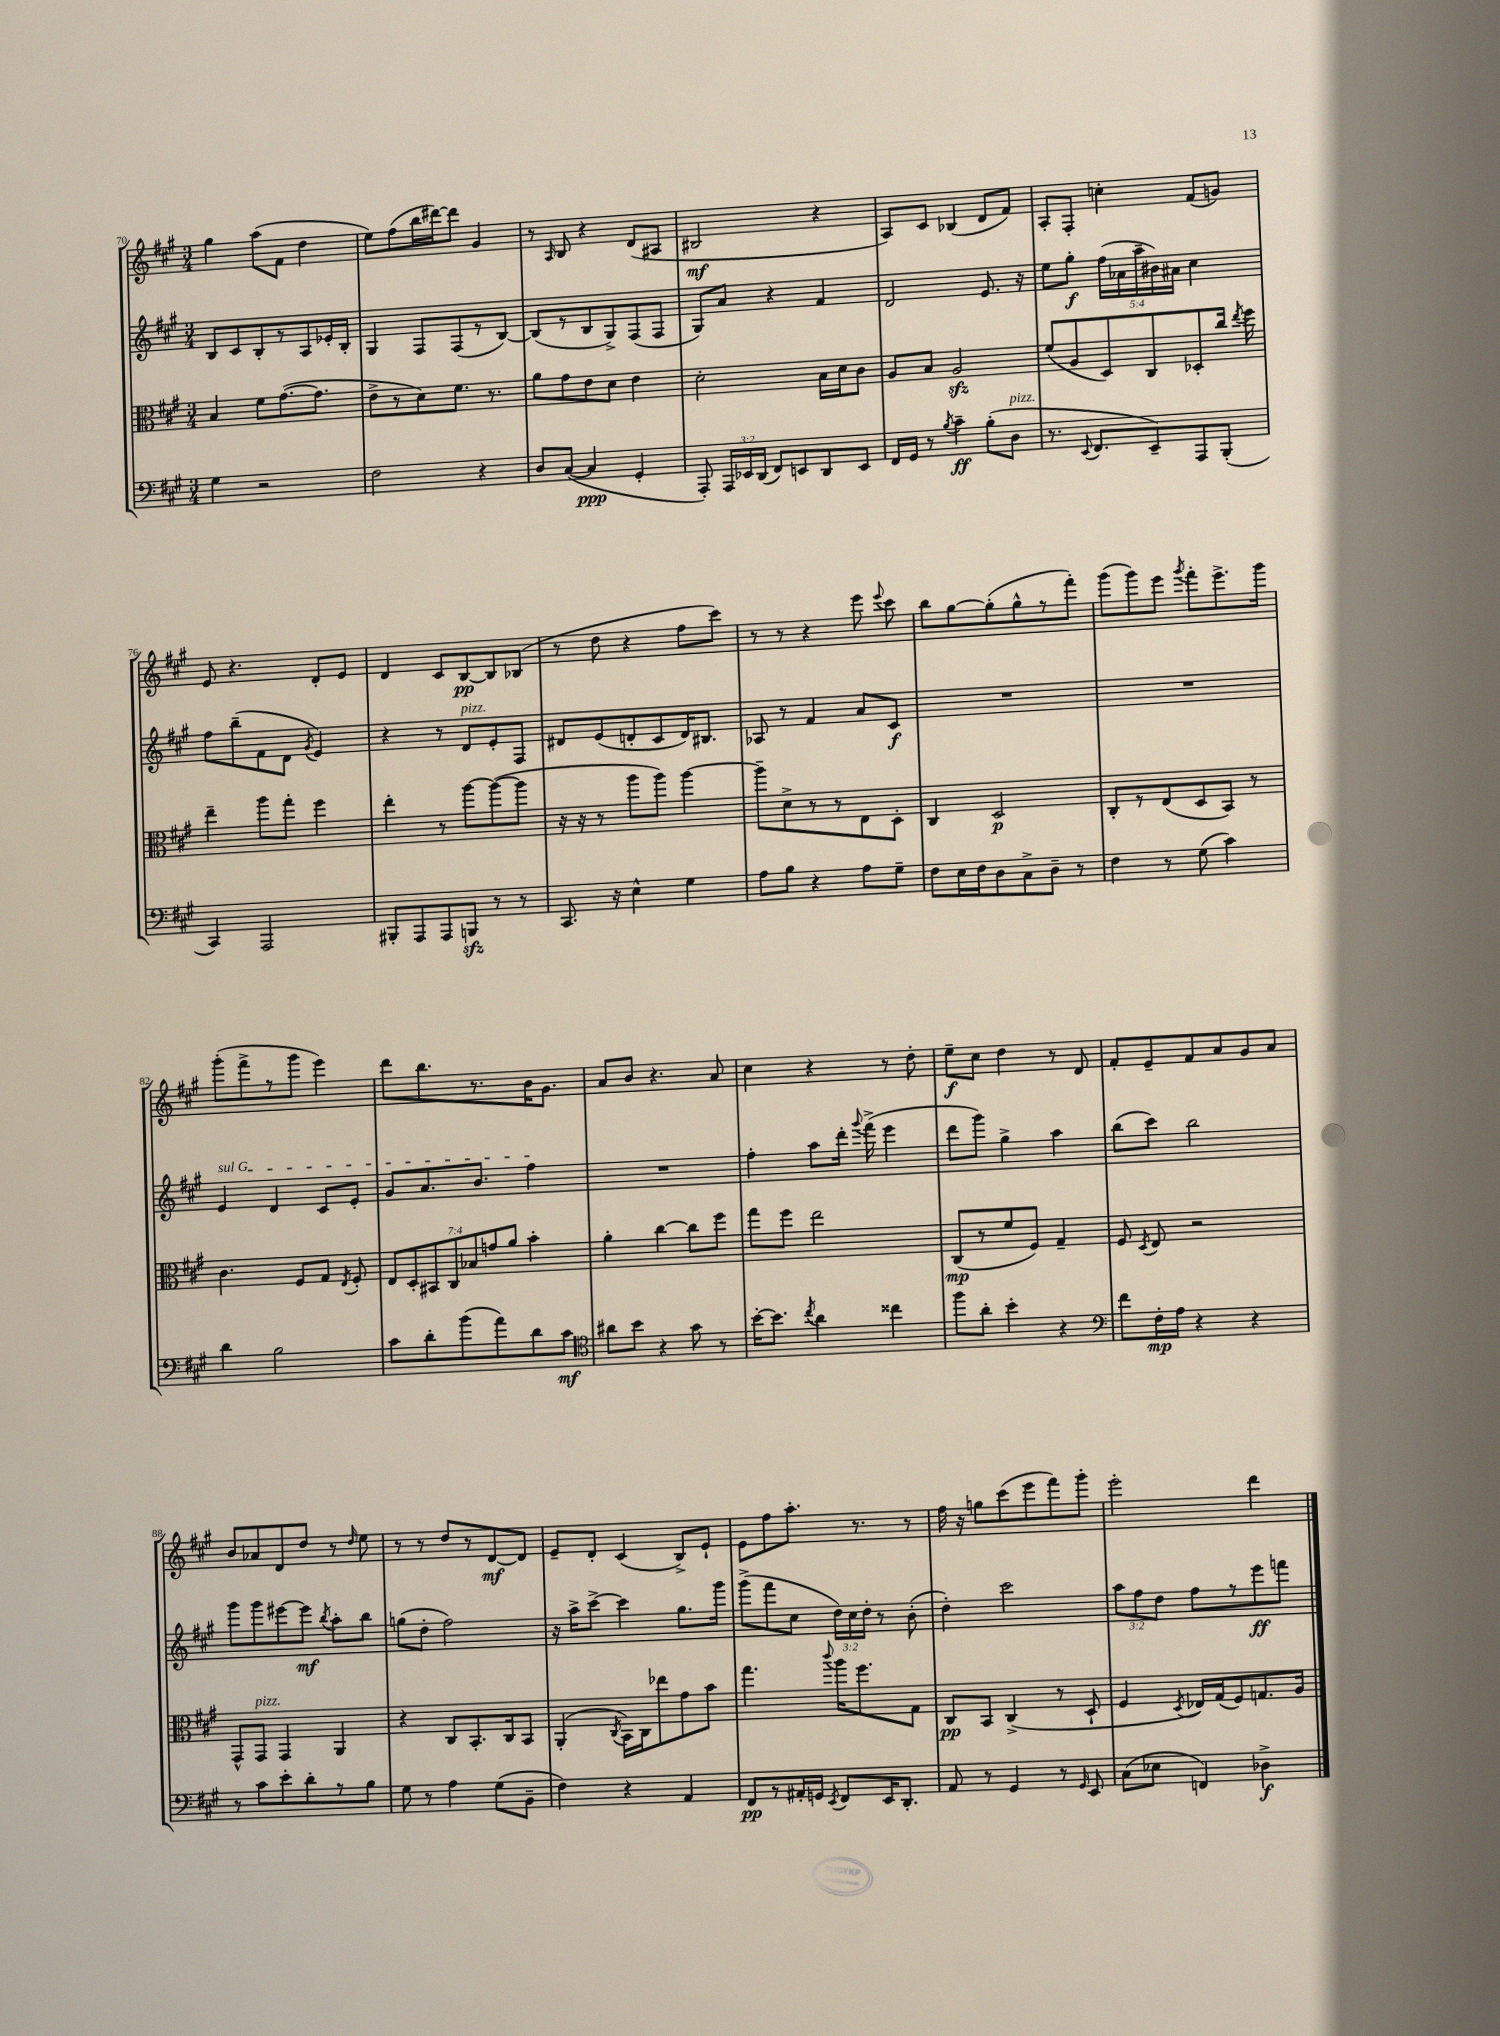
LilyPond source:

<<
\new StaffGroup <<
\new Staff = "s0" {
    \clef treble \key a \major \numericTimeSignature \time 3/4
    \autoBeamOff gis''4 a''8[( fis'8] d''4 |
    e''8[) fis''8( b''16 dis'''16~) dis'''8] gis'4 |
    r8 \grace { a16 } b8 r4 d'8[( ais8] |
    bis2\mf r4 |
    a8[) cis'8] bes4( d'8[ fis'8]) |
    a8[-. fis8]-. c''4-. fis'8[( g'8]) |
    e'8 r4. d'8[-. e'8] |
    d'4 cis'8[ b8~\pp b8 bes8]( |
    r8 d''8 r4 fis''8[ cis'''8]) |
    r8 r8 r4 e'''8 \appoggiatura { e'''8 } cis'''8 |
    b''8[ gis''8~ gis''8-.( gis''8-^ r8 fis'''8]-.) |
    gis'''8[( gis'''8) e'''8] \acciaccatura { gis'''8 } fis'''8[-. e'''8.-> gis'''16] |
    gis'''8[-.( fis'''8-> r8 gis'''8] e'''4) |
    d'''8[ b''8. r8. b'16 gis'8.] |
    a'8[ b'8] r4. a'8 |
    cis''4 r4 r8 d''8-. |
    e''8[--\f cis''8] d''4 r8 d'8 |
    fis'8[-. e'8-- fis'8 a'8 gis'8 a'8] |
    b'8[ aes'8 d'8 d''8] r8 \grace { d''16 } e''8 |
    r8 r8 d''8[ r8 d'8~\mf d'8] |
    e'8[-- d'8]-. cis'4( b8[->) e'8]-! |
    e'8[ fis''8 a''8.]-. r8. r8 |
    fis''16 r16 g''8[ cis'''8( e'''8 fis'''8) gis'''8]-. |
    e'''2-. d'''4 \bar "|." |
}
\new Staff = "s1" {
    \clef treble \key a \major \numericTimeSignature \time 3/4 \override Staff.TupletNumber.text = #tuplet-number::calc-fraction-text
    \autoBeamOff b8[ cis'8 b8-. r8 a8 ees'16-. b16]-. |
    gis4 fis8[ fis8( r8 b8]~) |
    b8[( r8 b8 gis8->) fis8( fis8] |
    gis8[) a'8] r4 fis'4 |
    d'2 e'8. r16 |
    e''8[ gis''8]-.\f \tuplet 5/4 { fis''16[( aes'16 a''16-- bis'16) ais'16] } cis''4 |
    fis''8[ b''8--( fis'8 d'8] \acciaccatura { gis'8 } e'4) |
    r4 r8 d'8[^\markup { \italic "pizz." } e'8-. fis8] |
    dis'8[ e'8( d'8-. cis'8 d'16) bis8.] |
    aes8 r8 fis'4 a'8[ cis'8]\f |
    R2. |
    R2. |
    \once \override TextSpanner.bound-details.left.text = \markup { \italic "sul G" } e'4\startTextSpan d'4 cis'8[ e'8]-. |
    gis'8[ a'8. b'8.] fis''4\stopTextSpan |
    R2. |
    fis''4-. a''8[ d'''16]-. \appoggiatura { gis'''8 } fis'''16->( e'''4 |
    d'''8[ gis'''8]) gis''4-> a''4 |
    b''8[( cis'''8]) b''2 |
    gis'''8[ gis'''8 eis'''8~ eis'''8]\mf \acciaccatura { b''8 } a''8[-. b''8] |
    g''8[( d''8]-. fis''2) |
    r16 a''16[-> cis'''8]~-> cis'''4 gis''8.[ gis'''16] |
    gis'''8[->( fis'''8 cis''8] \tuplet 3/2 { d''16[) cis''16 d''16]-. } r8 b'8-.( |
    d''4-.) cis'''2 |
    \tuplet 3/2 { a''8[ fis''8 d''8] } fis''8[ r8 e'''8\ff f'''8] \bar "|." |
}
\new Staff = "s2" {
    \clef alto \key a \major \numericTimeSignature \time 3/4 \override Staff.TupletNumber.text = #tuplet-number::calc-fraction-text
    \autoBeamOff b4 fis'8[ gis'8.~( gis'8.] |
    e'8[-> r8 d'8) fis'8.] r8. |
    a'8[ gis'8 e'8 d'8] e'4 |
    d'2-. b16[ d'16 cis'8] |
    a8[ b8] a2\sfz |
    fis'8[( a8 d8) cis8 des8-. cis''16] \acciaccatura { e''8 } fis''16 |
    e''4-- a''8[ gis''8]-. fis''4 |
    e''4-. r8 a''8[~ a''8~( a''8] |
    r16 r16 r8 a''8[ a''8]) a''4~ |
    a''8[-- d'8-> r8 r8 e8 d8]-. |
    cis4 d2\p |
    cis8[-. r8 e8( d8 b,8]) r8 |
    cis'4. fis8[ gis8] \acciaccatura { e8 } fis8-. |
    \tuplet 7/4 { e8[ d8-. bis,8 cis8 bes8 g'8 a'8] } b'4-. |
    a'4-. cis''4~ cis''8[ fis''8] |
    gis''8[ fis''8] e''2 |
    cis8[\mp( r8 fis'8 fis8]) gis4-- |
    fis8 \acciaccatura { d8 } e8 r2 |
    gis,8[-^ gis,8]^\markup { \italic "pizz." } gis,4 a,4 |
    r4 cis8[ b,8.-. cis16 b,8] |
    a,4-.( \acciaccatura { cis8 } b,16[) cis16 ees''8 gis'8 b'8] |
    gis''4. \appoggiatura { cis'''8 } a''16[ fis''8. gis8] |
    cis8[\pp b,8] cis4->( r8 d8-! |
    fis4 \acciaccatura { d8 } ees16[) gis16( fis8) g8. a16] \bar "|." |
}
\new Staff = "s3" {
    \clef bass \key a \major \numericTimeSignature \time 3/4 \override Staff.TupletNumber.text = #tuplet-number::calc-fraction-text
    \autoBeamOff gis4 r2 |
    fis2 r4 |
    d8[ cis8]~( cis4\ppp gis,4-. |
    a,,8-.) \tuplet 3/2 { a,,16[ ees,16 d,16]( } fis,8[) e,8 d,8 e,8] |
    fis,16[ gis,16] r8 \acciaccatura { b8 } cis'4--\ff b8[-.( d8]^\markup { \italic "pizz." } |
    r8. \appoggiatura { e,8 } fis,8.[ e,8--) a,,8 b,,8]-.( |
    cis,4) a,,2 |
    bis,,8[-. a,,8 a,,8 b,,8]\sfz r8 r8 |
    cis,8. r16 e4-^ gis4 |
    a8[ b8] r4 a8[ gis8]-- |
    fis8[ e16 fis16 d8 cis8-> d8]-- r8 |
    fis4 r8 gis8( cis'4) |
    d'4 b2 |
    cis'8[ d'8-. b'8( a'8) d'8 cis'8]\mf |
    \clef tenor ais'8[ b'8] r4 gis'8 r8 |
    b'16[~-. b'8.] \acciaccatura { cis''8 } a'4 cisis''4 |
    fis''8[ a'8]-. b'4-. r4 |
    \clef bass fis'8[ fis16-.\mp a16] r4 r4 |
    r8 cis'8[ e'8-. d'8-. r8 b8] |
    gis8 r8 a4 gis8[( b,8]-- |
    fis4) r4 a,4 |
    fis,8[\pp r8 ais,16-. g,16] \acciaccatura { e,8 } fis,8[ e,16 d,8.]-. |
    a,8 r8 gis,4 r8 \grace { gis,16 } e,8 |
    cis8[( ees8] f,4) des4->\f \bar "|." |
}
>>
>>
\layout { \context { \Score currentBarNumber = #70 } }
